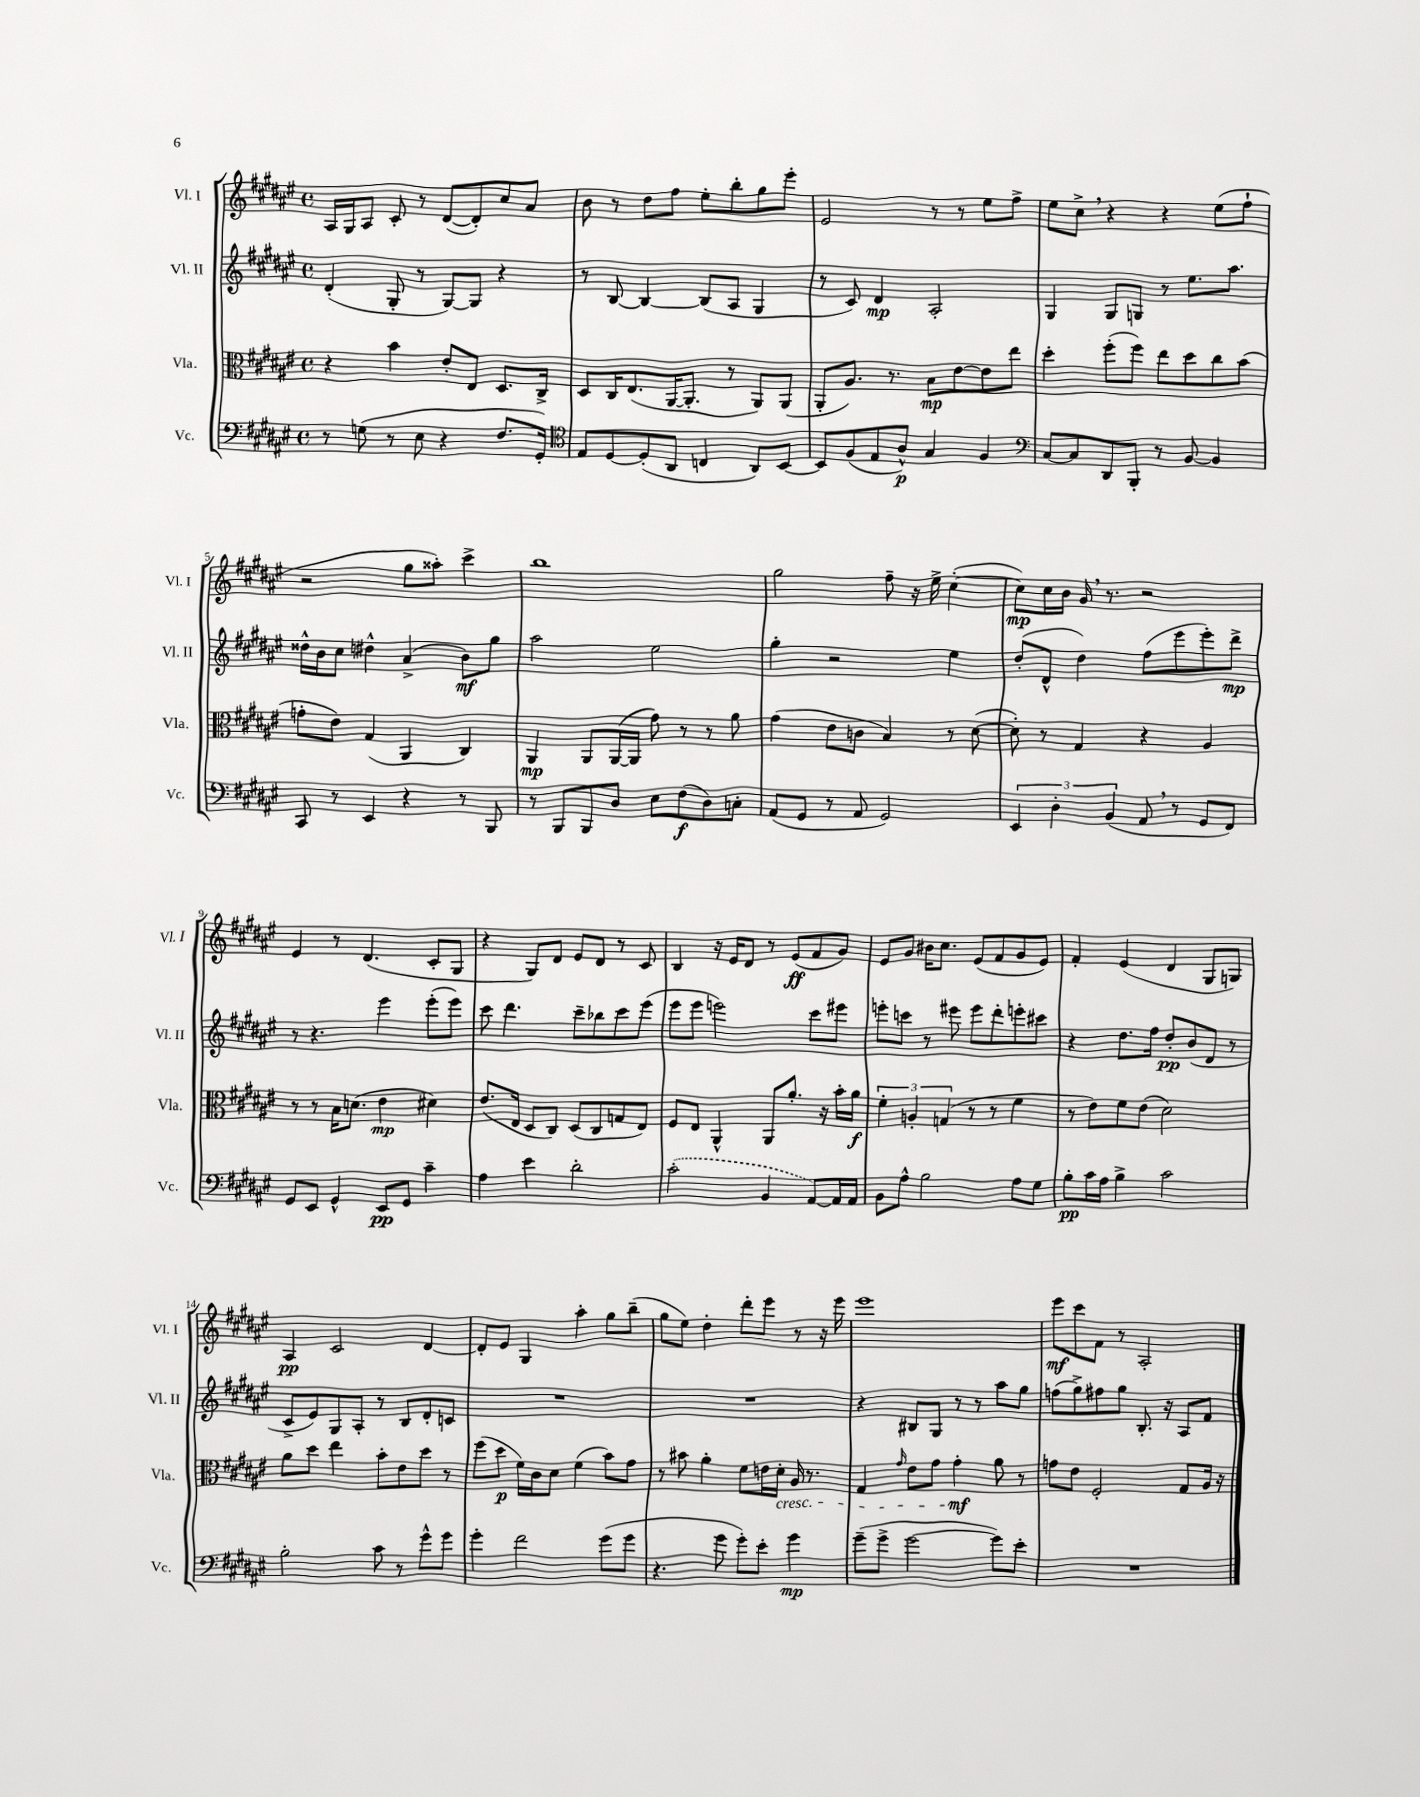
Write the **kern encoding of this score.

**kern	**kern	**kern	**kern
*staff4	*staff3	*staff2	*staff1
*clefF4	*clefC3	*clefG2	*clefG2
*k[f#c#g#d#a#e#]	*k[f#c#g#d#a#e#]	*k[f#c#g#d#a#e#]	*k[f#c#g#d#a#e#]
*M4/4	*M4/4	*M4/4	*M4/4
*met(c)	*met(c)	*met(c)	*met(c)
8r	4r	(4d#'	16A#
.	.	.	16G#
(8G	.	.	8A#
8r	4b	8G#'	8c#'
8E#	.	8r	8r
4r	8e#'	[8G#)	([8d#
.	8E#	8G#]	8d#'])
8.F#	8.D#	4r	8cc#
.	.	.	8a#
16GG#')	16C#^	.	.
=	=	=	=
*clefC4	*	*	*
8E#	8D#	8r	8b
[8D#	16C#	[8B	8r
.	(8.E#	.	.
(8D#']	.	4B_	8dd#
8AA#	[16AA#	.	8ff#
.	8.AA#']	.	.
4C	.	(8B]	8ee#'
.	8r	8A#	8bb'
8AA#)	8AA#)	4G#	8gg#
[8BB	(8AA#	.	8eee#'
=	=	=	=
8BB]	8AA#'	8r	2e#
(8F#	8.A#)	8c#)	.
8E#	.	4d#	.
.	8.r	.	.
8A#^^)	.	.	.
4G#	8B	2A#'	8r
.	[8e#	.	8r
4F#	8e#]	.	8ee#
.	8ee#	.	8ff#^
=	=	=	=
*clefF4	*	*	*
[8C#	4dd#'	4G#	8ee#
8C#]	.	.	8cc#^
8DD#	(8ff#'	8G#	4r
8BBB'	8ff#)	8G	.
8r	8ee#	8r	4r
[8BB	8dd#	8.ee#	.
4BB]	8cc#	.	(8ee#
.	.	8.aa#	.
.	(8b	.	8ff#`
=	=	=	=
8CC#	8g'	16dd##^^	2r
.	.	16b	.
8r	8e#)	8cc#	.
4EE#	(4G#	4dd#^^	.
4r	4AA#	(4a#^	8gg#
.	.	.	8aa##')
8r	4C#)	8b)	4ccc#^
8BBB	.	8gg#	.
=	=	=	=
8r	4AA#	2aa#	1bb
8BBB	.	.	.
8BBB	8AA#	.	.
8D#	([16AA#	.	.
.	16AA#]	.	.
8E#	8g#)	2ee#	.
(8F#	8r	.	.
8D#)	8r	.	.
8C'	8a#	.	.
=	=	=	=
(8AA#	(4g#	4gg#'	2gg#
8GG#	.	.	.
8r	8e#	2r	.
8AA#	8c	.	.
2GG#)	4B)	.	8ff#~
.	.	.	16r
.	.	.	16ee#^
.	8r	4ee#	([4cc#'
.	([8d#	.	.
=	=	=	=
6EE#	8d#'])	(8dd#'	8cc#])
.	8r	8d#^^	16cc#
6D#'	.	.	.
.	.	.	16b
.	4G#	4dd#)	16g#
.	.	.	8.r
(6BB	.	.	.
8AA#	4r	(8ff#	2r
8r	.	8eee#	.
8GG#	4A#	8eee#')	.
8FF#)	.	8ddd#^	.
=	=	=	=
8GG#	8r	8r	4e#
8EE#	8r	4.r	.
4GG#^^	16B	.	8r
.	(8.d	.	.
.	.	.	(4.d#
8EE#	4e#	4eee#	.
8GG#	.	.	.
4c#~	4d#)	(8eee#'	8c#'
.	.	8eee#)	8G#
=	=	=	=
4A#	(8.e#	8ccc#	4r
.	.	4.ddd#	.
.	16E#	.	.
4e#	8D#	.	8G#)
.	8C#)	.	8d#
2d#'	(8D#	8ccc#~	8e#
.	8C#	8bb-	8d#
.	8G	8ccc#	8r
.	8E#)	(8eee#	8c#
=	=	=	=
(2c#'	8F#	8eee#	4B
.	8E#	8eee#	.
.	4AA#^^	2eee)	16r
.	.	.	16e#
.	.	.	8d#
4BB	8AA#	.	8r
.	8.a#'	.	(8e#
[8AA#)	.	8ccc#	8f#
.	16r	.	.
16AA#]	16b'	8eee#	8g#)
16AA#	16a#	.	.
=	=	=	=
8BB	6f#'	8eee'	8e#
8A#^^	.	8ccc	8g#
.	6A'	.	.
2B	.	8r	16b#
.	.	.	8.cc#
.	(6G	.	.
.	.	8eee#	.
.	8r	8eee#	(8e#
.	8r	8ddd#'	8f#
8A#	4f#	8eee'	8g#
8G#	.	8ccc#	8e#)
=	=	=	=
8B'	8r	4r	4f#'
16c#	8e#)	.	.
16A#	.	.	.
4B^	8f#	8.dd#	(4e#
.	(8e#	.	.
.	.	16ff#	.
2c#	2d#)	8dd#'	4d#
.	.	(8b	.
.	.	8d#	8G#
.	.	8r	8G)
=	=	=	=
2B'	8a#	8c#^	4A#
.	8dd#	8e#)	.
.	4ee#	8G#	2c#
.	.	8A#'	.
8c#	8b'	8r	.
8r	8e#	8B	.
8g#^^	8dd#	8d#'	[4d#
8g#	8r	8c	.
=	=	=	=
4g#'	(8ff#	1r	8d#']
.	8dd#	.	8e#
2f#	16f#)	.	4G#
.	16c#	.	.
.	8d#	.	.
.	(4f#	.	4aa#'
(8g#	8b)	.	8gg#
8g#	8g#	.	(8bb~
=	=	=	=
4.r	8r	1r	8gg#
.	8b#	.	8ee#)
.	4a#'	.	4dd#'
8g#	.	.	.
8g#')	8f#	.	8ddd#'
8e#'	16e	.	8eee#
.	16d#'	.	.
4g#	16A#	.	8r
.	8.r	.	.
.	.	.	16r
.	.	.	16eee#
=	=	=	=
(8g#~	4G#	4r	1eee#
8g#^	.	.	.
.	16qqg#	.	.
[2g#	8e#	8B#	.
.	8g#	8G#	.
.	4g#'	8r	.
.	.	8r	.
8g#])	8a#	8aa#	.
8e#'	8r	8gg#	.
=	=	=	=
1r	8g	(8ff	8eee#
.	8e#	8gg#^)	8ccc#
.	2F#'	8ff#	8f#
.	.	8gg#	8r
.	.	8.B'	2A#'
.	.	16r	.
.	8G#	8A#	.
.	16A#	8f#	.
.	16r	.	.
==	==	==	==
*-	*-	*-	*-
